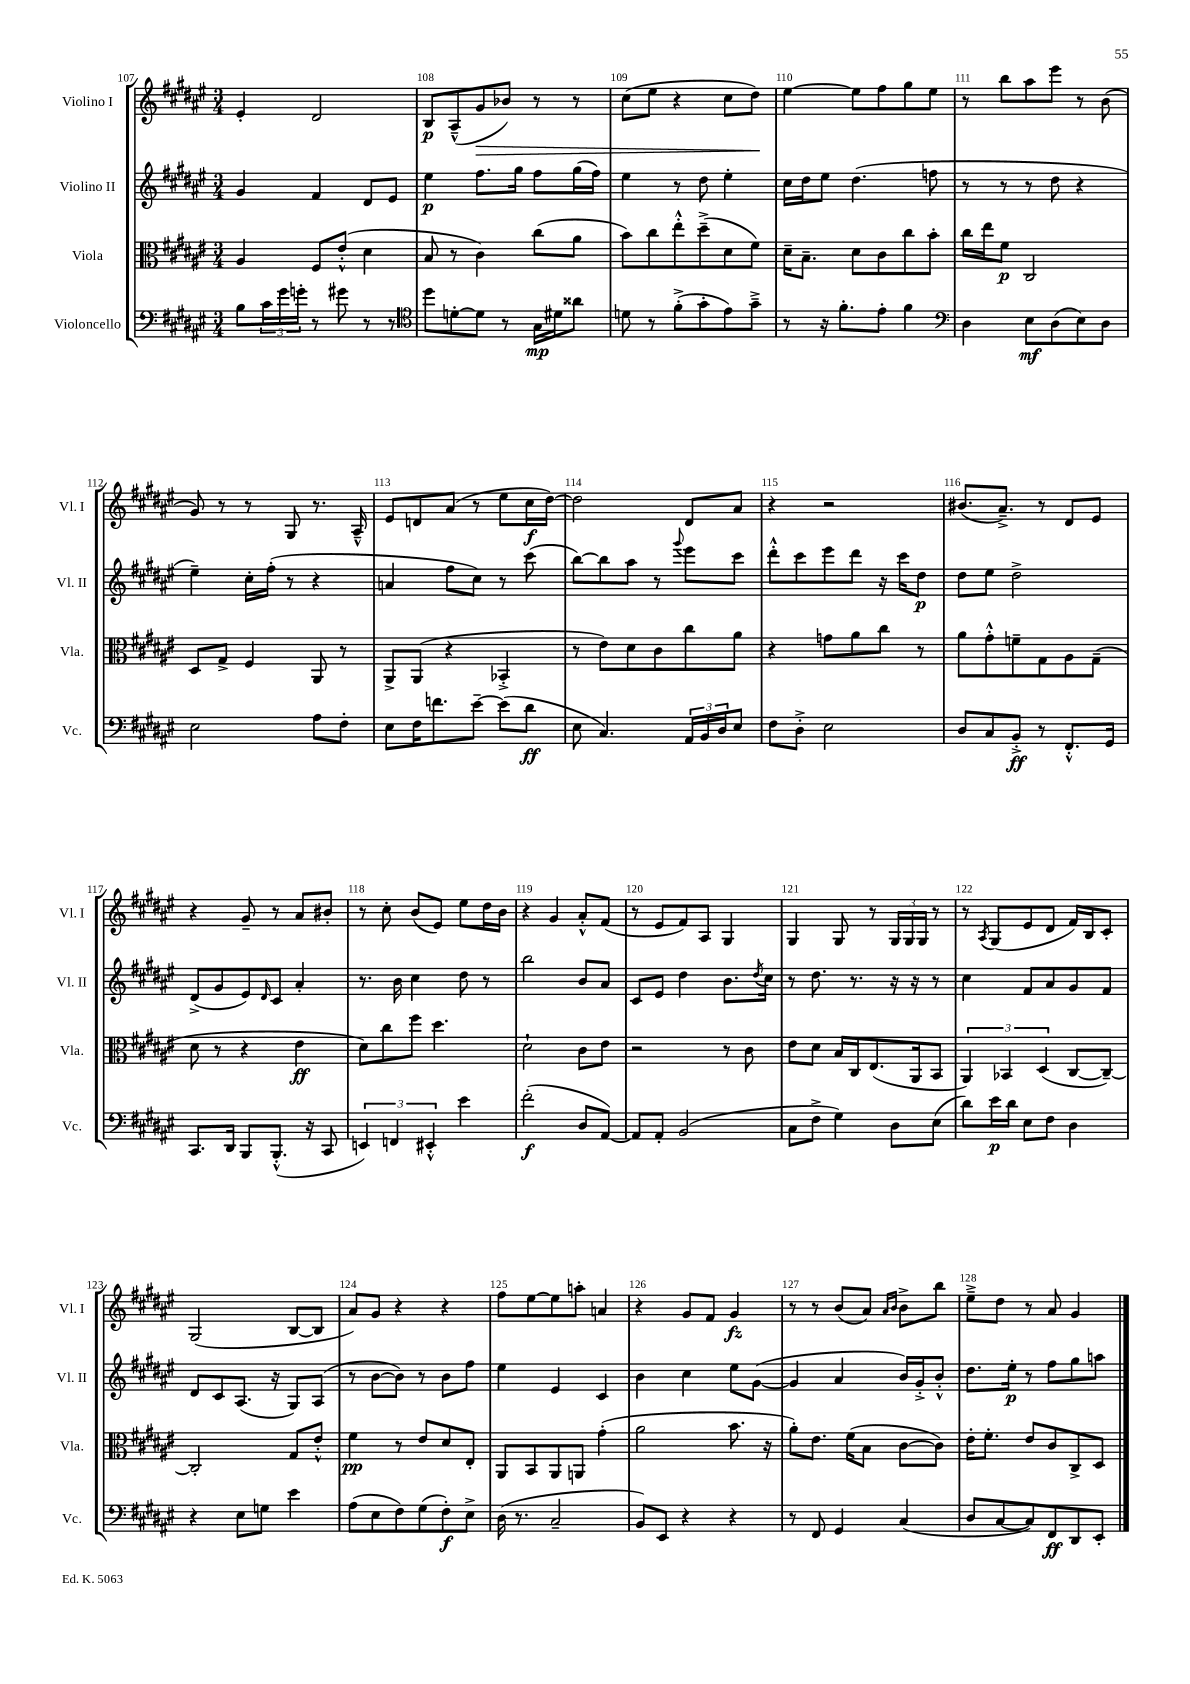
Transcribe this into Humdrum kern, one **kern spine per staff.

**kern	**kern	**kern	**kern
*staff4	*staff3	*staff2	*staff1
*clefF4	*clefC3	*clefG2	*clefG2
*k[f#c#g#d#a#e#]	*k[f#c#g#d#a#e#]	*k[f#c#g#d#a#e#]	*k[f#c#g#d#a#e#]
*M3/4	*M3/4	*M3/4	*M3/4
8B\L	4A#/	4g#/	4e#'/
24c#\L	.	.	.
24g#\	.	.	.
24g'\JJ	.	.	.
8r	8F#/L	4f#/	2d#/
8g#\	(8e#'^^/J	.	.
8r	4d#\	8d#/L	.
8r	.	8e#/J	.
=	=	=	=
*clefC4	*	*	*
8dd#\L	8B/	4ee#\	8B/L
[8d'\	8r	.	(8A#~^^/
8d\]J	4c#\)	8.ff#\L	8g#/
8r	.	.	8b-/J)
.	.	16gg#\Jk	.
16G#\LL	(8cc#\L	8ff#\L	8r
16d#\J	.	.	.
8a##\J	8a#\J	(16gg#\L	8r
.	.	16ff#\JJ)	.
=	=	=	=
8d\	8b\L)	4ee#\	(8cc#\L
8r	8cc#\	.	8ee#\J
(8f#'^\L	8ee#'^^\	8r	4r
8g#'\	(8dd#~^\	8dd#\	.
8e#\)	8d#\	4ee#'\	8cc#\L
8g#~^\J	8f#\J)	.	8dd#\J)
=	=	=	=
8r	16d#~\LK	16cc#\LL	[4ee#\
.	8.B~\J	16dd#\J	.
16r	.	8ee#\J	.
8.f#'\L	.	.	.
.	8d#\L	(4.dd#\	8ee#\]L
8e#'\J	8c#\	.	8ff#\
4f#\	8cc#\	.	8gg#\
.	8b'\J	8ff\	8ee#\J
=	=	=	=
*clefF4	*	*	*
4D#\	16cc#\LL	8r	8r
.	16ee#\J	.	.
.	8f#\J	8r	8bb\L
8E#\L	2C#/	8r	8aa#\
(8D#\	.	8dd#\	8eee#\J
8E#\)	.	4r	8r
8D#\J	.	.	(8b\
=	=	=	=
2E#\	8D#/L	4ee#~\)	8g#/)
.	8G#^/J	.	8r
.	4F#/	16cc#'\LL	8r
.	.	(16ff#'\JJ	.
.	.	8r	8G#/
8A#\L	8AA#/	4r	8.r
8F#'\J	8r	.	.
.	.	.	16A#~^^/
=	=	=	=
8E#\L	8AA#^/L	4a/	8e#/L
16F#\K	(8AA#/J	.	8d/
8.f\	.	.	.
.	4r	8ff#\L	(8a#/J
[8e#~\J	.	8cc#\J)	8r
(8e#\]L	4BB-'^/	8r	8ee#\L
8d#\J	.	(8ccc#\	16cc#\L
.	.	.	[16dd#\JJ)
=	=	=	=
8E#\	8r	[8bb\L)	2dd#\]
4.C#/)	8e#\L)	8bb\]	.
.	8d#\	8aa#\J	.
.	8c#\	8r	.
.	.	8qqggg#/	.
24AA#/LL	8cc#\	8eee#\L	8d#/L
24BB/	.	.	.
24D#/J	.	.	.
8E#/J	8a#\J	8ccc#\J	8a#/J
=	=	=	=
8F#\L	4r	8ddd#'^^\L	4r
8D#'^\J	.	8ccc#\	.
2E#\	8g\L	8eee#\	2r
.	8a#\	8ddd#\J	.
.	8cc#\J	16r	.
.	.	16ccc#\LK	.
.	8r	8dd#\J	.
=	=	=	=
8D#/L	8a#\L	8dd#\L	(8.b#/L
8C#/	8g#'^^\	8ee#\J	.
.	.	.	8.a#~^/J)
8BB'^/J	8f~\	2dd#^\	.
8r	8G#\	.	8r
8.FF#'^^/L	8A#\	.	8d#/L
.	(8G#~\J	.	8e#/J
16GG#/Jk	.	.	.
=	=	=	=
8.CC#/L	8d#\	(8d#^/L	4r
.	8r	8g#/	.
16DD#/Jk	.	.	.
8BBB/L	4r	8e#/)	8g#~/
.	.	16qqd#/	.
(8.BBB'^^/J	.	8c#/J	8r
.	4e#\	4a#'/	8a#/L
16r	.	.	.
8CC#/	.	.	8b#'/J
=	=	=	=
6EE/)	8d#\L)	8.r	8r
.	8cc#\	.	8cc#'\
6FF/	.	.	.
.	.	16b\	.
.	8ff#\J	4cc#\	(8b/L
6EE#'^^/	.	.	.
.	4.dd#\	.	8e#/J)
4e#\	.	8dd#\	8ee#\L
.	.	8r	16dd#\L
.	.	.	16b\JJ
=	=	=	=
(2f#'\	2d#`\	2bb\	4r
.	.	.	4g#/
8D#/L	8c#\L	8b/L	8a#'^^/L
[8AA#/J)	8e#\J	8a#/J	(8f#/J
=	=	=	=
8AA#/]L	2r	8c#/L	8r
8AA#'/J	.	8e#/J	8e#/L
(2BB/	.	4dd#\	8f#/)
.	.	.	8A#/J
.	8r	8.b\L	4G#/
.	8c#\	.	.
.	.	8qdd#/	.
.	.	16cc#\Jk	.
=	=	=	=
8C#\L	8e#\L	8r	4G#/
8F#^\J	8d#\J	8.dd#\	.
4G#\)	16B/LL	.	8G#/
.	16C#/J	8.r	.
.	(8.E#/	.	8r
8D#\L	.	16r	24G#/LL
.	.	.	24G#/
.	16AA#/k	16r	.
.	.	.	24G#/JJ
(8E#\J	8BB/J	8r	8r
=	=	=	=
8d#\L)	6AA#/)	4cc#\	8r
.	.	.	8qA#/
16e#\L	.	.	(8G#/L
.	6BB-/	.	.
16d#\JJ	.	.	.
8E#\L	.	8f#/L	8e#/
.	(6D#/	.	.
8F#\J	.	8a#/	8d#/J
4D#\	[8C#/L	8g#/	16f#/LL)
.	.	.	16B/J
.	8C#~/_J)	8f#/J	8c#'/J
=	=	=	=
4r	2C#'/]	8d#/L	(2G#/
.	.	8c#/	.
8E#\L	.	(8.A#/J	.
8G\J	.	.	.
.	.	16r	.
4e#\	8G#/L	8G#/L)	[8B/L
.	8e#'^^/J	(8A#/J	8B/]J
=	=	=	=
(8A#\L	4f#\	8r	8a#/L)
8E#\	.	[8b\L	8g#/J
8F#\)	8r	8b\]J)	4r
(8G#\	8e#/L	8r	.
8F#'\)	8d#/	8b\L	4r
8E#^\J	8E#'/J	8ff#\J	.
=	=	=	=
(16D#\	8AA#/L	4ee#\	8ff#\L
8.r	.	.	.
.	8BB/	.	[8ee#\
2C#~/	8AA#/	4e#/	8ee#\]
.	8AA/J	.	8aa'\J
.	(4g#'\	4c#/	4a/
=	=	=	=
8BB/L)	2a#\	4b\	4r
8EE#/J	.	.	.
4r	.	4cc#\	8g#/L
.	.	.	8f#/J
4r	8.b\	8ee#\L	4g#/
.	.	([8g#\J	.
.	16r	.	.
=	=	=	=
8r	8a#'\L)	4g#/]	8r
8FF#/	8.e#\J	.	8r
4GG#/	.	4a#/	(8b/L
.	(16f#\LK	.	.
.	8B\J	.	8a#/J)
.	.	.	16qqa#/LL
.	.	.	16qqb/JJ
(4C#/	[8c#\L	16b/LL)	8b^\L
.	.	16g#'^/J	.
.	8c#\]J)	8b'^^/J	8bb\J
=	=	=	=
8D#/L	16e#'\LK	8.dd#\L	8ee#~^\L
.	8.f#'\J	.	.
[8C#/	.	.	8dd#\J
.	.	16ee#'\Jk	.
8C#/])	8e#/L	8r	8r
8FF#/	8c#/	8ff#\L	8a#/
8DD#/	8C#^/	8gg#\	4g#/
8EE#'/J	8D#/J	8aa\J	.
==	==	==	==
*-	*-	*-	*-
